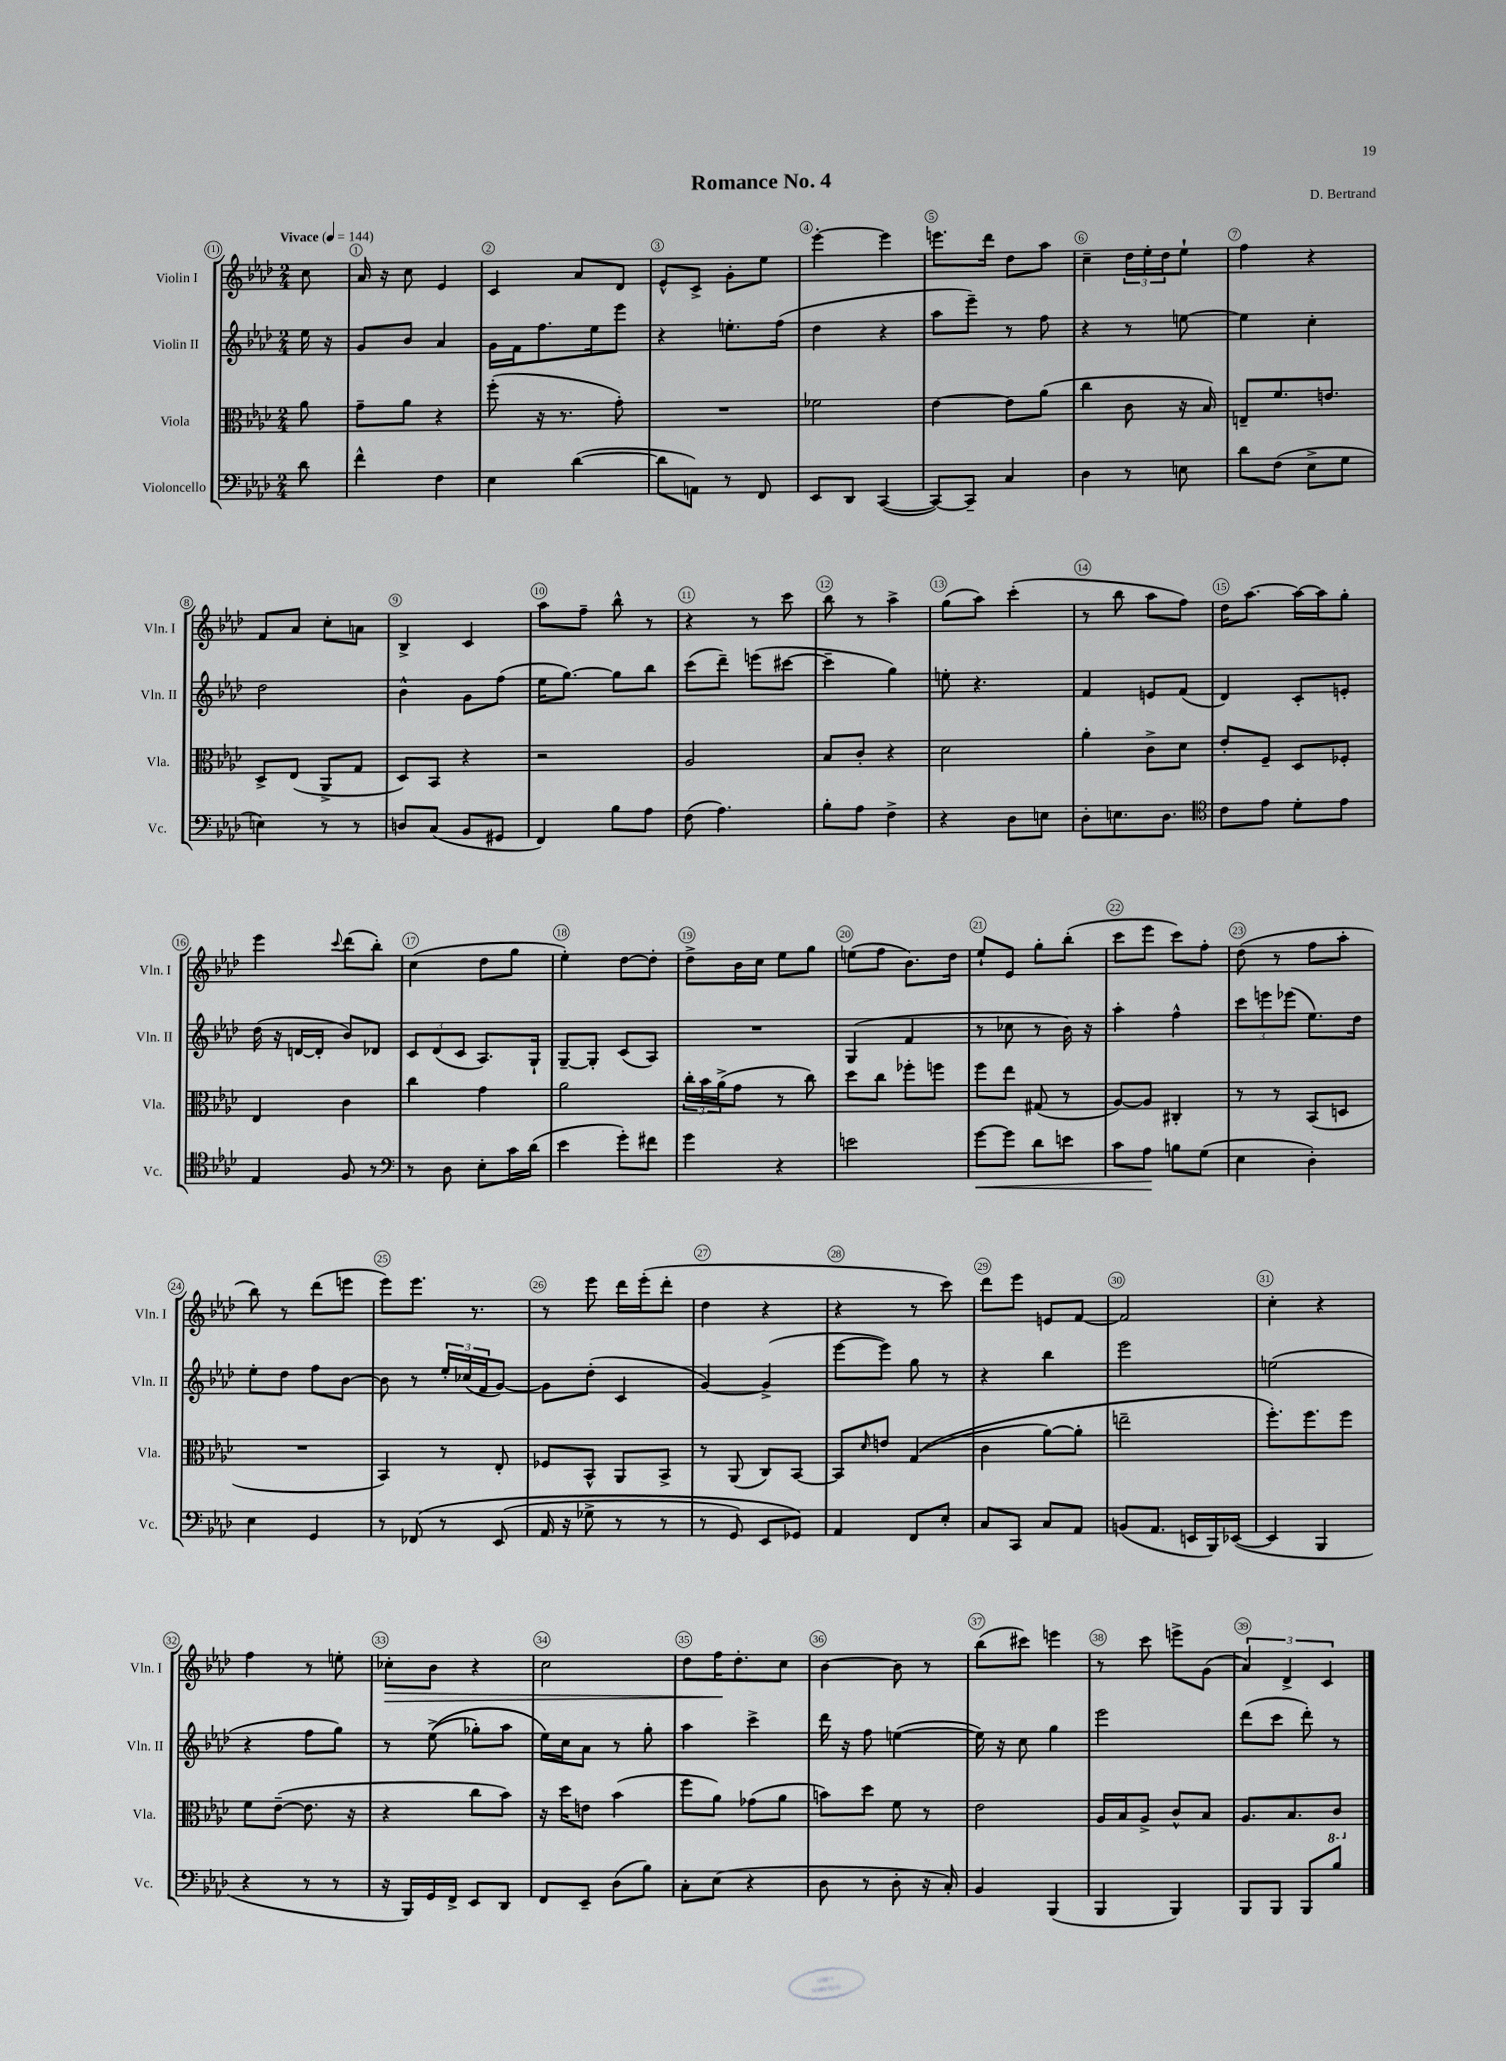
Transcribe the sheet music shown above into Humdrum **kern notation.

**kern	**dynam	**kern	**kern	**kern	**dynam
*part4	*part4	*part3	*part2	*part1	*part1
*staff4	*staff4	*staff3	*staff2	*staff1	*staff1
*I"Violoncello	*	*I"Viola	*I"Violin II	*I"Violin I	*
*I'Vc.	*	*I'Vla.	*I'Vln. II	*I'Vln. I	*
*clefF4	*	*clefC3	*clefG2	*clefG2	*
*k[b-e-a-d-]	*	*k[b-e-a-d-]	*k[b-e-a-d-]	*k[b-e-a-d-]	*
*M2/4	*	*M2/4	*M2/4	*M2/4	*
*MM144	*	*MM144	*MM144	*MM144	*
=	=	=	=	=	=
!	!	!	!	!LO:TX:a:B:t=Vivace	!
8d-\	.	8a-\	16ee-\	8cc\	.
.	.	.	16r	.	.
=1	=1	=1	=1	=1	=1
4f^^\	.	8g~\L	8g/L	16a-/	.
.	.	.	.	16r	.
.	.	8a-\J	8b-/J	8cc\	.
4F\	.	4r	4a-/	4e-/	.
=2	=2	=2	=2	=2	=2
4E-\	.	(8ff'\	16g\LL	4c/	.
.	.	.	16f\J	.	.
.	.	16r	8.ff\	.	.
.	.	8.r	.	.	.
([4d-\	.	.	.	8a-/L	.
.	.	.	16ee-\k	.	.
.	.	8g'\)	8eee-\J	8d-/J	.
=3	=3	=3	=3	=3	=3
8d-\L]	.	2r	4r	8e-^^/L	.
8AAn\J)	.	.	.	8c^/J	.
8r	.	.	8.een'\L	8g'\L	.
8FF/	.	.	.	8ee-\J	.
.	.	.	(16ff\Jk	.	.
=4	=4	=4	=4	=4	=4
8EE-/L	.	2f-X\	4dd-\	[4eee-'\	.
8DD-/J	.	.	.	.	.
([4CC/	.	.	4r	4eee-\]	.
=5	=5	=5	=5	=5	=5
8CC/L_)	.	[4e-\	8aa-\L	8.eeen\L	.
8CC~/J]	.	.	8eee-~\J)	.	.
.	.	.	.	16ddd-\Jk	.
4C/	.	8e-\L]	8r	8dd-\L	.
.	.	(8a-\J	8ff\	8aa-\J	.
=6	=6	=6	=6	=6	=6
4D-\	.	4cc\	4r	4cc~\	.
8r	.	8c\	8r	24dd-\LL	.
.	.	.	.	24ee-'\	.
.	.	.	.	24dd-\J	.
8En\	.	16r	[8een\	8ee-`\J	.
.	.	16B-/)	.	.	.
=7	=7	=7	=7	=7	=7
8d-\L	.	8En~/L	4ee\]	4ff\	.
(8F\J	.	8.f/	.	.	.
8E-^\L	.	.	4cc'\	4r	.
.	.	8.en/J	.	.	.
8G\J	.	.	.	.	.
!!LO:LB:g=z
=8	=8	=8	=8	=8	=8
4En\)	.	8D-^/L	2dd-\	8f/L	.
.	.	(8E-/J	.	8a-/J	.
8r	.	8AA-^/L	.	8cc'\L	.
8r	.	8G/J	.	8an\J	.
=9	=9	=9	=9	=9	=9
8Dn/L	.	8D-/L)	4b-^^\	4B-^/	.
(8C/J	.	8BB-/J	.	.	.
8BB-/L	.	4r	8g\L	4c/	.
8GG#X/J	.	.	(8ff\J	.	.
=10	=10	=10	=10	=10	=10
4FF/)	.	2r	16ee-\KL	8aa-\L	.
.	.	.	[8.gg\J)	.	.
.	.	.	.	8ff~\J	.
8B-\L	.	.	8gg\L]	8bb-^^\	.
8A-\J	.	.	8bb-\J	8r	.
=11	=11	=11	=11	=11	=11
(8F\	.	2A-/	(8ccc\L	4r	.
4.A-\)	.	.	8ddd-~\J)	.	.
.	.	.	(8eeen\L	8r	.
.	.	.	[8ccc#X\J	8ccc\	.
=12	=12	=12	=12	=12	=12
8B-'\L	.	8B-/L	4ccc#~\]	8bb-\	.
8A-\J	.	8c'/J	.	8r	.
4F^\	.	4r	4gg\)	4aa-^\	.
=13	=13	=13	=13	=13	=13
4r	.	2d-\	8een'\	(8gg\L	.
.	.	.	4.r	8aa-\J)	.
8D-\L	.	.	.	(4ccc'\	.
8En\J	.	.	.	.	.
=14	=14	=14	=14	=14	=14
8D-'\L	.	4a-'\	4f/	8r	.
8.En\	.	.	.	8bb-\	.
.	.	8c^\L	8en/L	8aa-\L	.
8.D-\J	.	.	.	.	.
.	.	8d-\J	(8f/J	8ff\J)	.
=15	=15	=15	=15	=15	=15
*clefC4	*	*	*	*	*
8c\L	.	8e-'/L	4d-/)	16dd-\KL	.
.	.	.	.	[8.aa-\J	.
8e-\J	.	8F~/J	.	.	.
8d-'\L	.	8D-/L	8c'/L	16aa-\LL_	.
.	.	.	.	16aa-\J]	.
8e-\J	.	8F-X'/J	8en'/J	8gg'\J	.
!!LO:LB:g=z
=16	=16	=16	=16	=16	=16
4E-/	.	4E-/	(16dd-\	4eee-\	.
.	.	.	16r	.	.
.	.	.	[16dn/LL	.	.
.	.	.	16d'/JJ]	.	.
.	.	.	.	8qqccc/	.
8F/	.	4c\	8b-/L)	(8ddd-\L	.
8r	.	.	8d-X/J	8bb-'\J)	.
=17	=17	=17	=17	=17	=17
*clefF4	*	*	*	*	*
8r	.	4cc\	12c/L	(4cc\	.
.	.	.	(12d-/	.	.
8D-\	.	.	.	.	.
.	.	.	12c/J	.	.
8E-'\L	.	4g\	8.A-/L)	8dd-\L	.
16c\L	.	.	.	8gg\J	.
(16d-\JJ	.	.	16G`/Jk	.	.
=18	=18	=18	=18	=18	=18
4e-\	.	2a-\	[8G~/L	4ee-'\)	.
.	.	.	8G'/J]	.	.
8g'\L)	.	.	(8c/L	[8dd-\L	.
8f#X\J	.	.	8A-/J)	8dd-'\J]	.
=19	=19	=19	=19	=19	=19
4g\	.	24cc'\LL	2r	8dd-^\L	.
.	.	24b-\	.	.	.
.	.	(24a-^\J	.	.	.
.	.	8g\J	.	16b-\L	.
.	.	.	.	16cc\JJ	.
4r	.	8r	.	8ee-\L	.
.	.	8cc\)	.	8gg\J	.
=20	=20	=20	=20	=20	=20
2en\	.	8dd-\L	(4G/	(8een\L	.
.	.	8cc\J	.	8ff\J	.
.	.	8ff-X'\L	4f/	8.b-\L)	.
.	.	8ffn\J	.	.	.
.	.	.	.	16dd-\Jk	.
=21	=21	=21	=21	=21	=21
!	!LO:HP:b	!	!	!	!
[8g\L	<	8ff\L	8r	8ee-`/L	.
8g\J]	.	8ee-\J	8cc-X\	8e-/J	.
8d-\L	.	(8G#X/	8r	8gg'\L	.
8en\J	.	8r	16b-\)	(8bb-'\J	.
.	.	.	16r	.	.
=22	=22	=22	=22	=22	=22
8c\L	.	[8A-/L)	4aa-'\	8ccc\L	.
8A-\J	.	8A-/J]	.	8eee-\J	.
8Bn\L	[	4C#X'/	4ff^^\	8ccc\L)	.
(8G\J	.	.	.	8ff'\J	.
=23	=23	=23	=23	=23	=23
4E-\	.	8r	12ccc\L	(8dd-\	.
.	.	.	12eeen\	.	.
.	.	8r	.	8r	.
.	.	.	(12eee-X\J	.	.
4D-'\)	.	(8BB-/L	8.ee-\L)	8ff\L	.
.	.	8Dn/J	.	8aa-'\J	.
.	.	.	16dd-\Jk	.	.
!!LO:LB:g=z
=24	=24	=24	=24	=24	=24
4E-\	.	2r	8ee-'\L	8bb-\)	.
.	.	.	8dd-\J	8r	.
4GG/	.	.	8ff\L	(8ddd-\L	.
.	.	.	[8b-\J	8eeen\J	.
=25	=25	=25	=25	=25	=25
8r	.	4BB-/)	8b-\]	8eee-\L)	.
(8FF-X/	.	.	8r	8.eee-\J	.
8r	.	8r	24ee-'/LL	.	.
.	.	.	(24cc-X/	.	.
.	.	.	.	8.r	.
.	.	.	24f/J	.	.
(8EE-/	.	8E-'/	[8g/J)	.	.
=26	=26	=26	=26	=26	=26
16AA-/	.	8F-X/L	8g\L]	8r	.
16r	.	.	.	.	.
8G-X^\	.	8BB-^^/J	(8dd-'\J	8eee-\	.
8r	.	8AA-/L	4c/	16ddd-\LL	.
.	.	.	.	(16eee-'\J	.
8r	.	8BB-^/J	.	8ddd-'\J	.
=27	=27	=27	=27	=27	=27
8r	.	8r	[4g/)	4dd-\	.
8GG/)	.	(8AA-/	.	.	.
8EE-/L	.	8C/L)	(4g^/]	4r	.
8GG-X/J)	.	[8BB-/J	.	.	.
=28	=28	=28	=28	=28	=28
4AA-/	.	8BB-/L]	[8eee-\L	4r	.
.	.	16qqd-/	.	.	.
.	.	8en/J	8eee-\J])	.	.
8FF/L	.	((4G/	8gg\	8r	.
8E-'/J	.	.	8r	8ccc\)	.
=29	=29	=29	=29	=29	=29
8C/L	.	4c\	4r	8ddd-\L	.
8CC/J	.	.	.	8eee-\J	.
8C/L	.	[8a-\L)	4bb-\	8en/L	.
8AA-/J	.	8a-'\J]	.	[8f/J	.
=30	=30	=30	=30	=30	=30
(8BBn/L	.	2een~\	2eee-\	2f/]	.
8.AA-/J	.	.	.	.	.
16EEn/LL	.	.	.	.	.
16BBB-/)	.	.	.	.	.
([16EE-X/JJ	.	.	.	.	.
=31	=31	=31	=31	=31	=31
4EE-/]	.	8.ff'\L)	(2een\	4cc'\	.
.	.	8.ff\	.	.	.
4BBB-/	.	.	.	4r	.
.	.	8ff\J	.	.	.
!!LO:LB:g=z
=32	=32	=32	=32	=32	=32
4r	.	8f\L	4r	4ff\	.
.	.	([8e-~\J	.	.	.
8r	.	8.e-\]	8ff\L	8r	.
8r	.	.	8gg\J)	8een'\	.
.	.	16r	.	.	.
=33	=33	=33	=33	=33	=33
!	!	!	!	!	!LO:HP:b
16r	.	4r	8r	8cc-X'\L	>
16BBB-/LL)	.	.	.	.	.
16GG/	.	.	((8ee-^\	8b-\J	.
16FF^/JJ	.	.	.	.	.
8EE-/L	.	8cc\L	8gg-X'\L)	4r	.
8DD-/J	.	8b-\J)	8aa-\J	.	.
=34	=34	=34	=34	=34	=34
8FF/L	.	16r	16ee-\LL)	2cc\	.
.	.	16dd-\KL	16cc\J	.	.
8EE-~/J	.	8en\J	8a-\J	.	.
(8D-\L	.	(4b-\	8r	.	.
8B-\J)	.	.	8gg'\	.	.
=35	=35	=35	=35	=35	=35
8C'\L	.	8ff\L	4aa-\	8dd-\L	.
(8E-\J	.	8a-\J)	.	16ff\K	.
.	.	.	.	8.dd-'\	]
4r	.	(8g-X\L	4ccc^\	.	.
.	.	8a-\J	.	8cc\J	.
=36	=36	=36	=36	=36	=36
8D-\	.	8bn\L)	16ddd-\	[4b-\	.
.	.	.	16r	.	.
8r	.	8dd-\J	8ff\	.	.
8D-'\	.	8f\	([4een\	8b-\]	.
16r	.	8r	.	8r	.
16C'/)	.	.	.	.	.
=37	=37	=37	=37	=37	=37
4BB-/	.	2e-\	16ee\])	(8bb-\L	.
.	.	.	16r	.	.
.	.	.	8cc\	8ccc#X\J)	.
(4BBB-/	.	.	4gg\	4eeen\	.
=38	=38	=38	=38	=38	=38
4BBB-/	.	16A-/LL	2eee-\	8r	.
.	.	16B-/J	.	.	.
.	.	8A-^/J	.	8ccc\	.
4BBB-/)	.	8c^^/L	.	8eeen^\L	.
.	.	8B-/J	.	(8g\J	.
=39	=39	=39	=39	=39	=39
8BBB-/L	.	8.A-/L	(8ddd-\L	6a-/)	.
8BBB-/J	.	.	8ccc\J	.	.
.	.	.	.	6d-^/	.
.	.	8.B-/	.	.	.
8BBB-/L	.	.	8ddd-'\)	.	.
.	.	.	.	6c/	.
*	*	*8ba	*	*	*
8B-/J	.	8C/J	8r	.	.
*	*	*X8ba	*	*	*
==	==	==	==	==	==
*-	*-	*-	*-	*-	*-
